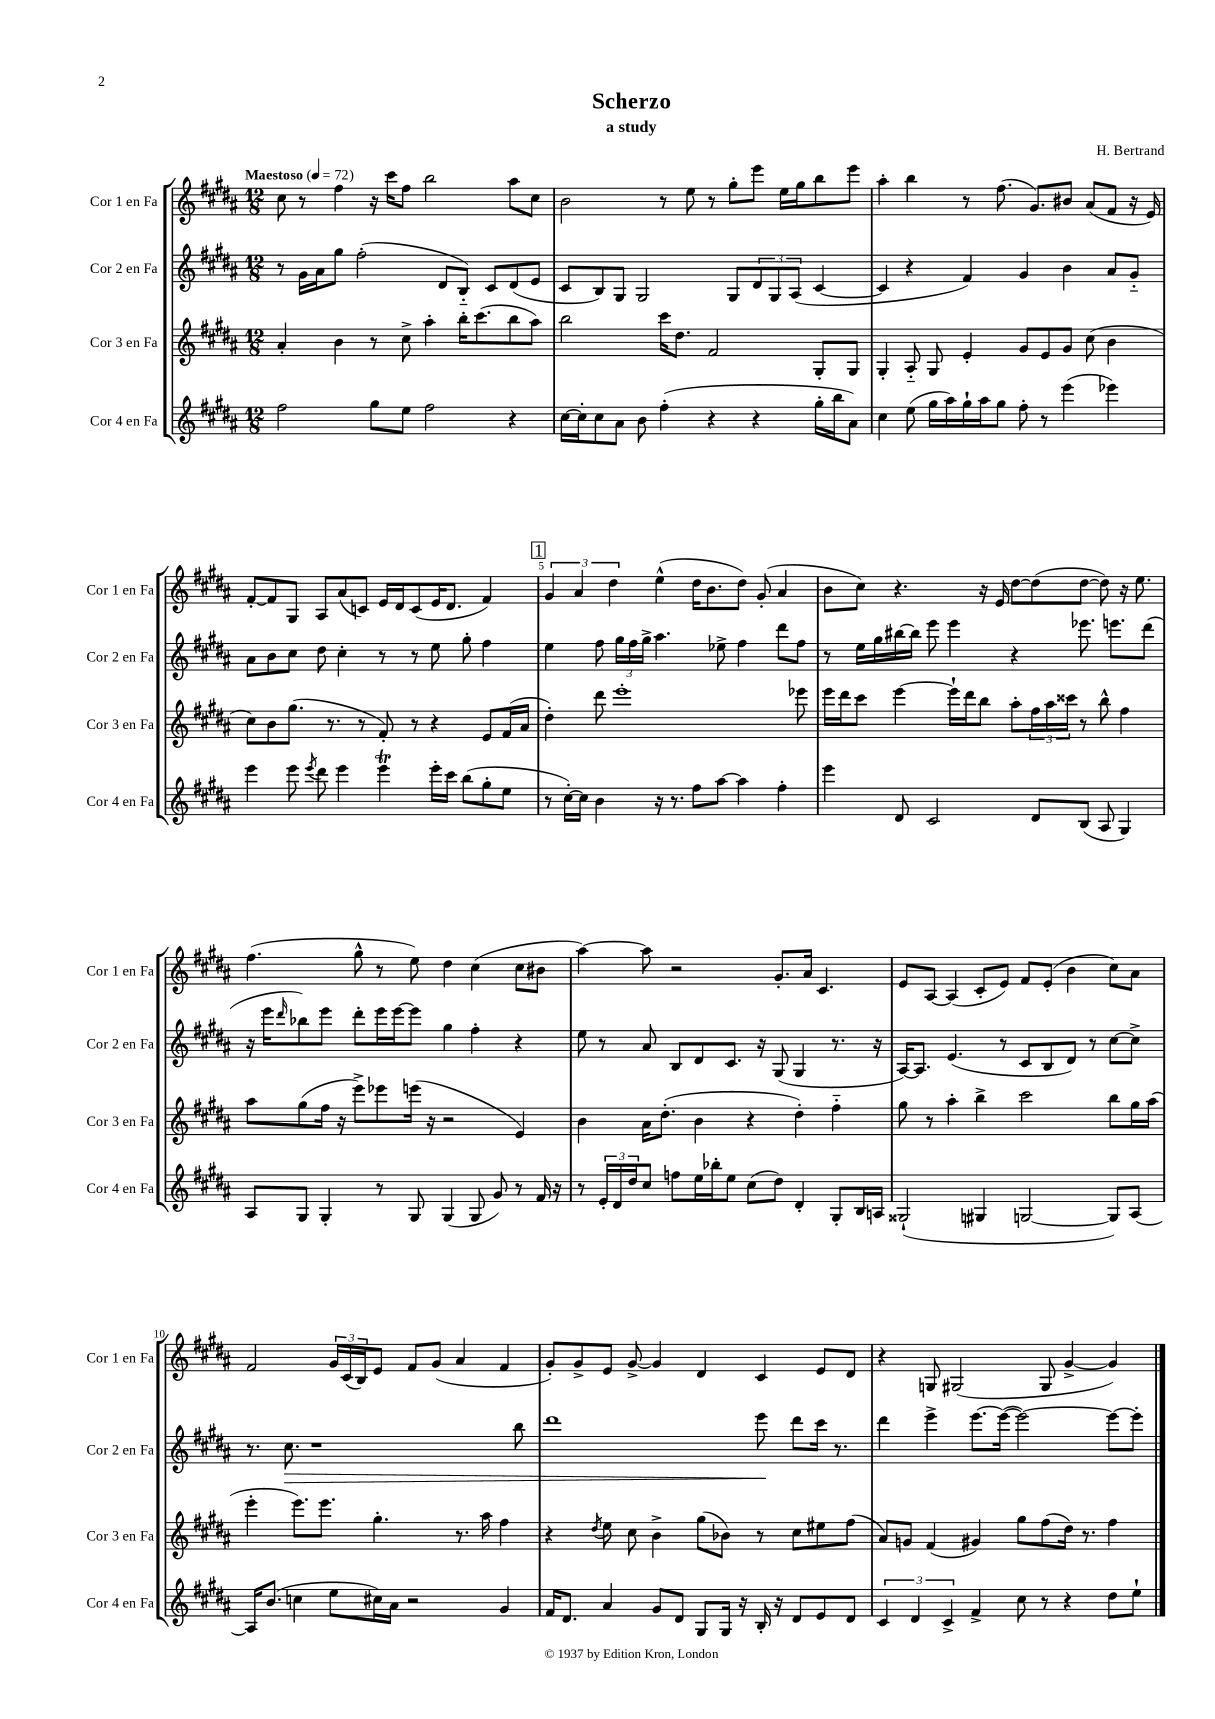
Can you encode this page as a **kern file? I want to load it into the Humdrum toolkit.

**kern	**kern	**kern	**dynam	**kern
*part4	*part3	*part2	*part2	*part1
*staff4	*staff3	*staff2	*staff2	*staff1
*I"Cor 4 en Fa	*I"Cor 3 en Fa	*I"Cor 2 en Fa	*	*I"Cor 1 en Fa
*I'Cor 4 en Fa	*I'Cor 3 en Fa	*I'Cor 2 en Fa	*	*I'Cor 1 en Fa
*clefG2	*clefG2	*clefG2	*	*clefG2
*k[f#c#g#d#a#]	*k[f#c#g#d#a#]	*k[f#c#g#d#a#]	*	*k[f#c#g#d#a#]
*M12/8	*M12/8	*M12/8	*	*M12/8
*MM72	*MM72	*MM72	*	*MM72
=1	=1	=1	=1	=1
!	!	!	!	!LO:TX:a:B:t=Maestoso
2ff#\	4a#'/	8r	.	8cc#\
.	.	16g#\LL	.	8r
.	.	16a#\J	.	.
.	4b\	8gg#\J	.	4ff#\
.	.	(2ff#'\	.	.
8gg#\L	8r	.	.	16r
.	.	.	.	16ccc#\KL
8ee\J	8cc#^\	.	.	8ff#\J
2ff#\	4aa#'\	.	.	2bb\
.	.	8d#/L	.	.
.	16bb'\KL	8B/J)	.	.
.	(8.ccc#\	.	.	.
.	.	8c#/L	.	.
4r	8bb\	(8d#/	.	8aa#\L
.	8aa#\J)	8e/J	.	8cc#\J
=2	=2	=2	=2	=2
[16cc#\LL	2bb\	8c#/L	.	2b\
16cc#'\J]	.	.	.	.
8cc#\	.	8B/)	.	.
8a#\J	.	8G#/J	.	.
8b\	.	2G#/	.	.
(4ff#'\	16ccc#\KL	.	.	8r
.	8.dd#\J	.	.	.
.	.	.	.	8ee\
4r	2f#/	.	.	8r
.	.	8G#/L	.	8gg#'\L
4r	.	12d#/	.	8eee\J
.	.	12G#/	.	.
.	.	.	.	16ee\LL
.	.	(12A#/J	.	.
.	.	.	.	16gg#\J
16gg#'\LL	8G#'/L	[4c#/	.	8bb\
16bb\J	.	.	.	.
8a#\J)	8G#/J	.	.	8eee\J
=3	=3	=3	=3	=3
4cc#\	4G#'/	4c#/]	.	4aa#'\
(8ee\	8A#/	4r	.	4bb\
16gg#\LL	8G#/	.	.	.
16aa#\)	.	.	.	.
16gg#`\	4e'/	4f#/)	.	8r
16aa#\J	.	.	.	.
8gg#\J	.	.	.	(8.ff#\
8ff#'\	8g#/L	4g#/	.	.
.	.	.	.	8.g#/L)
8r	8e/	.	.	.
(4eee\	8g#/J	4b\	.	8b#X/J
.	(8cc#\	.	.	(8a#/L
4eee-X\)	4b\	8a#/L	.	8f#/J
.	.	8g#/J	.	16r
.	.	.	.	16e/)
!!LO:LB:g=z
=4	=4	=4	=4	=4
4eee\	8cc#\L)	8a#\L	.	[8f#'/L
.	8b\	8b\	.	8f#/]
8eee\	(8.gg#\J	8cc#\J	.	8G#/J
8qeee/	.	.	.	.
8ddd#\	.	8dd#\	.	8A#/L
.	8.r	.	.	.
4eee\	.	4cc#'\	.	(8a#/
.	8r	.	.	8cn/J)
4eeeT\	8f#'/)	8r	.	16e/LL
.	.	.	.	16d#/J
.	8r	8r	.	(8c/
16eee'\LL	4r	8ee\	.	16e/K
16ccc#\JJ	.	.	.	8.d#/J
(8bb\L	.	8gg#'\	.	.
8gg#'\	8e/L	4ff#\	.	4f#/)
8ee\J	(16f#/L	.	.	.
.	16a#/JJ	.	.	.
!!LO:REH:place=s1:t=1
=5	=5	=5	=5	=5
8r	4dd#'\)	4ee\	.	6g#/
[16cc#'\LL)	.	.	.	.
.	.	.	.	6a#/
16cc#\JJ]	.	.	.	.
4b\	8ddd#\	8ff#\	.	.
.	.	.	.	6dd#\
.	1eee'	24gg#\LL	.	.
.	.	24ff#\	.	.
.	.	24gg#^\JJ	.	.
16r	.	4.aa#\	.	(4ee^^\
8.r	.	.	.	.
8ff#\L	.	.	.	16dd#\KL
.	.	.	.	8.b\
[8aa#\J	.	8ee-X^\	.	.
4aa#\]	.	4ff#\	.	8dd#\J)
.	.	.	.	(8g#'/
4ff#'\	.	8ddd#\L	.	4a#/
.	8eee-X\	8ff#\J	.	.
=6	=6	=6	=6	=6
4eee\	16eee\LL	8r	.	8b\L
.	16ddd#\J	.	.	.
.	8ccc#\J	16ee\LL	.	8cc#\J)
.	.	16gg#\	.	.
8d#/	[4eee\	[16bb#X\	.	4.r
.	.	16bb#\JJ]	.	.
2c#/	.	8eee\	.	.
.	16eee`\LL]	4eee\	.	.
.	16ddd#\J	.	.	.
.	8bb\J	.	.	16r
.	.	.	.	16e/
.	8aa#'\L	4r	.	[8dd#\L
8d#/L	24ff#\L	.	.	(8dd#\]
.	24aa#\	.	.	.
.	24ccc##X\JJ	.	.	.
(8B/J	8r	8.eee-X\	.	[8dd#\J
8A#/	8bb^^\	.	.	8dd#\])
.	.	8.eeen\L	.	.
4G#/)	4ff#\	.	.	16r
.	.	.	.	8.ee\
.	.	(8ddd#\J	.	.
!!LO:LB:g=z
=7	=7	=7	=7	=7
8A#/L	8aa#\L	16r	.	(4.ff#\
.	.	16eee\KL	.	.
.	.	16qqddd#/	.	.
8G#/J	(8gg#\	8bb-X\)	.	.
4G#'/	16ff#\Jk	8eee\J	.	.
.	16r	.	.	.
.	8eee^\L)	8ddd#'\L	.	8gg#^^\
8r	8eee-X\	16eee\L	.	8r
.	.	[16eee\J	.	.
8G#/	(16eeen\Jk	8eee\J]	.	8ee\)
.	16r	.	.	.
(4G#/	2r	4gg#\	.	4dd#\
8G#/	.	4ff#'\	.	(4cc#\
8g#/)	.	.	.	.
8r	4e/)	4r	.	8cc#\L
16f#/	.	.	.	8b#X\J
16r	.	.	.	.
=8	=8	=8	=8	=8
8r	4b\	8ee\	.	[4aa#\)
24e'/LL	.	8r	.	.
24d#/	.	.	.	.
24dd#/J	.	.	.	.
8cc#/J	16a#\KL	8a#/	.	8aa#\]
.	(8.dd#'\J	.	.	.
8ffn\L	.	8B/L	.	2r
16ee\L	4b\	8d#/	.	.
16bb-X'\J	.	.	.	.
8ee\J	.	8.c#/J	.	.
(8cc#\L	4r	.	.	.
.	.	16r	.	.
8dd#\J)	.	(8G#/	.	8.g#'/L
4d#'/	4dd#'\)	4G#/	.	.
.	.	.	.	16a#/Jk
.	.	.	.	4.c#/
8G#'/L	4ff#\	8.r	.	.
16B/L	.	.	.	.
16An/JJ	.	16r	.	.
=9	=9	=9	=9	=9
(2G##X`/	8gg#\	[16A#/KL)	.	8e/L
.	.	8.A#/J]	.	.
.	8r	.	.	[8A#/J
.	4aa#'\	(4.e/	.	(4A#/]
4G#X/	4bb^\	.	.	8c#'/L
.	.	8r	.	8e/J)
[2Gn/	2ccc#\	8c#/L	.	8f#/L
.	.	8B/	.	(8e'/J
.	.	8d#/J)	.	4b\
.	.	8r	.	.
8G/L])	8bb\L	[8cc#\L	.	8cc#\L)
[8A#/J	16gg#\L	8cc#^\J]	.	8a#\J
.	(16aa#\JJ	.	.	.
!!LO:LB:g=z
=10	=10	=10	=10	=10
16A#/KL]	4eee'\	8.r	.	2f#/
(8.b/J	.	.	.	.
!	!	!	!LO:HP:b	!
.	.	8.cc#\	>	.
4ccn\	8.eee\L)	.	.	.
.	.	1r	.	.
.	8.eee\J	.	.	.
8ee\L	.	.	.	24g#/LL
.	.	.	.	(24c#/
.	.	.	.	24B/J)
16cc#X\L)	4.gg#'\	.	.	8e/J
16a#\JJ	.	.	.	.
2r	.	.	.	8f#/L
.	.	.	.	(8g#/J
.	8.r	.	.	4a#/
.	16aa#\	.	.	.
4g#/	4ff#\	.	.	4f#/
.	.	8bb\	.	.
=11	=11	=11	=11	=11
16f#/KL	4r	1ddd#	.	8g#'/L)
8.d#/J	.	.	.	.
.	.	.	.	8g#^/
.	8qdd#/	.	.	.
4a#/	8ee\	.	.	8e/J
.	8cc#\	.	.	[8g#^/
8g#/L	4b^\	.	.	4g#/]
8d#/J	.	.	.	.
8G#/L	(8gg#\L	.	.	4d#/
16G#/Jk	8b-X\J)	.	.	.
16r	.	.	.	.
16B'/	8r	8eee\	.	4c#/
16r	.	.	.	.
8d#/L	8cc#\L	8ddd#\L	]	.
8e/	8ee#X\	16ccc#\Jk	.	8e/L
.	.	8.r	.	.
8d#/J	(8ff#\J	.	.	8d#/J
=12	=12	=12	=12	=12
6c#/	8a#/L)	4ddd#\	.	4r
.	8gn/J	.	.	.
6d#/	.	.	.	.
.	(4f#/	4eee^\	.	8Gn/
6c#^/	.	.	.	.
.	.	.	.	(2G#X/
4f#^/	4g#X/)	[8.eee\L	.	.
.	.	(16eee\Jk_	.	.
8cc#\	8gg#\L	2eee\_)	.	.
8r	(8ff#\	.	.	8G#/
4r	16dd#\Jk)	.	.	[4g#^/
.	8.r	.	.	.
8dd#\L	4ff#\	8eee\L_	.	4g#/])
8ee`\J	.	8eee'\J]	.	.
==	==	==	==	==
*-	*-	*-	*-	*-
